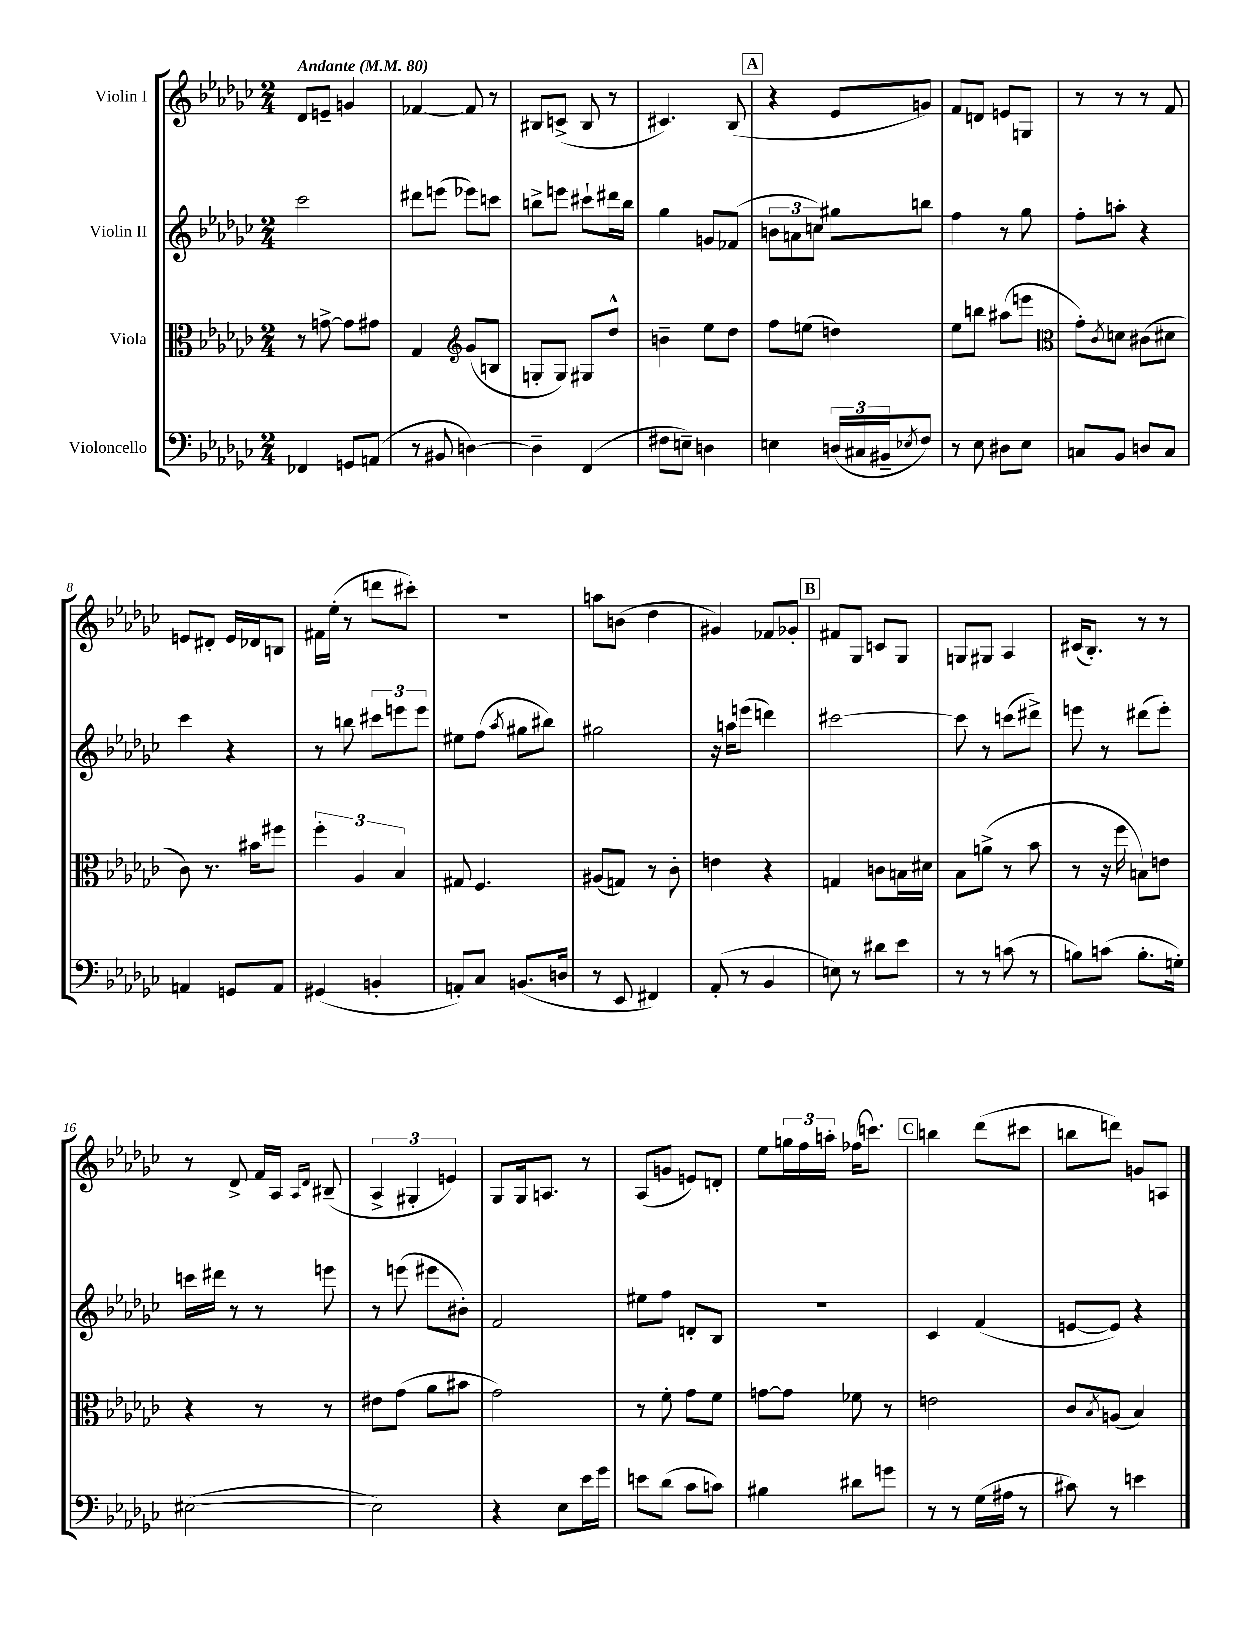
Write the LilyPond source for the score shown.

<<
\new StaffGroup <<
\new Staff = "s0" \with { instrumentName = "Violin I" } {
    \clef treble \key ges \major \numericTimeSignature \time 2/4 \tempo "Andante" 4 = 80
    des'8 e'8-- g'4 |
    fes'4~ fes'8 r8 |
    bis8 c'8->( bis8 r8 |
    cis'4.) bes8( |
    \mark \markup { \box "A" } r4 ees'8 g'8) |
    f'8 d'8 e'8 g8 |
    r8 r8 r8 f'8 |
    e'8 dis'8-. e'16 des'16 b8 |
    fis'16 ees''16-.( r8 d'''8 cis'''8-.) |
    R2 |
    a''8 b'8( des''4 |
    gis'4) fes'8 ges'8-. |
    \mark \markup { \box "B" } fis'8 ges8 c'8 ges8 |
    g8 gis8 aes4 |
    cis'16( bes8.-.) r8 r8 |
    r8 des'8-> f'16 aes16 \grace { aes16 des'16 } bis8--( |
    \tuplet 3/2 { aes4-> gis4-. e'4) } |
    ges8 ges16 a8. r8 |
    aes8( g'8 e'8) d'8-. |
    ees''8 \tuplet 3/2 { g''16 f''16 a''16-. } fes''16( c'''8.) |
    \mark \markup { \box "C" } b''4 des'''8( cis'''8 |
    b''8 d'''8) g'8 a8 \bar "|." |
}
\new Staff = "s1" \with { instrumentName = "Violin II" } {
    \clef treble \key ges \major \numericTimeSignature \time 2/4
    ces'''2 |
    dis'''8 e'''8( ees'''8) c'''8 |
    b''8-> e'''8 cis'''8-! dis'''16 b''16 |
    ges''4 g'8 fes'8( |
    \mark \markup { \box "A" } \tuplet 3/2 { b'8 a'8 c''8) } gis''8 b''8 |
    f''4 r8 ges''8 |
    f''8-. a''8-. r4 |
    ces'''4 r4 |
    r8 b''8 \tuplet 3/2 { cis'''8 e'''8 e'''8 } |
    eis''8 f''8( \acciaccatura { aes''8 } gis''8 bis''8) |
    gis''2 |
    r16 a''16 e'''8( d'''4) |
    \mark \markup { \box "B" } cis'''2~ |
    cis'''8 r8 c'''8( dis'''8->) |
    e'''8 r8 dis'''8( e'''8-.) |
    c'''16 dis'''16 r8 r8 e'''8 |
    r8 e'''8( eis'''8 bis'8-.) |
    f'2 |
    eis''8 f''8 d'8-. bes8 |
    r2 |
    \mark \markup { \box "C" } ces'4 f'4( |
    e'8~ e'8) r4 \bar "|." |
}
\new Staff = "s2" \with { instrumentName = "Viola" } {
    \clef alto \key ges \major \numericTimeSignature \time 2/4
    r8 g'8~-> g'8 gis'8 |
    ges4 \clef treble ges'8( b8 |
    g8-. g8) gis8 des''8-^ |
    b'4-- ees''8 des''8 |
    \mark \markup { \box "A" } f''8 e''8( d''4) |
    ees''8 b''8 ais''8( e'''8 |
    \clef alto ges'8-.) \acciaccatura { ces'8 } d'8 cis'8( dis'8 |
    ces'8) r8. bis'16 fis''8 |
    \tuplet 3/2 { f''4-. aes4 bes4 } |
    gis8 f4. |
    ais8( g8) r8 ces'8-. |
    e'4 r4 |
    \mark \markup { \box "B" } g4 c'8 b16 dis'16 |
    bes8 a'8->( r8 bes'8 |
    r8 r16 f''16 b8) e'8 |
    r4 r8 r8 |
    eis'8 ges'8( aes'8 bis'8 |
    ges'2) |
    r8 f'8-. ges'8 f'8 |
    g'8~ g'8 fes'8 r8 |
    \mark \markup { \box "C" } e'2 |
    ces'8 \acciaccatura { bes8 } a8( bes4) \bar "|." |
}
\new Staff = "s3" \with { instrumentName = "Violoncello" } {
    \clef bass \key ges \major \numericTimeSignature \time 2/4
    fes,4 g,8 a,8( |
    r8 bis,8 d4~) |
    d4-- f,4( |
    fis8 e8--) d4 |
    \mark \markup { \box "A" } e4 \tuplet 3/2 { d16( cis16 bis,16-- } \acciaccatura { ees8 } f8) |
    r8 ees8 dis8 ees8 |
    c8 bes,8 d8 c8 |
    a,4 g,8 a,8 |
    gis,4( b,4-. |
    a,8-.) ces8 b,8.( d16 |
    r8 ees,8 fis,4) |
    aes,8-.( r8 bes,4 |
    \mark \markup { \box "B" } e8) r8 dis'8 ees'8 |
    r8 r8 c'8( r8 |
    b8) c'8( b8.-. g16-.) |
    eis2~( |
    eis2) |
    r4 ees8 ees'16 ges'16 |
    e'8 des'8( ces'8 c'8) |
    bis4 dis'8 g'8 |
    \mark \markup { \box "C" } r8 r8 ges16( ais16 r8 |
    cis'8) r8 e'4 \bar "|." |
}
>>
>>
